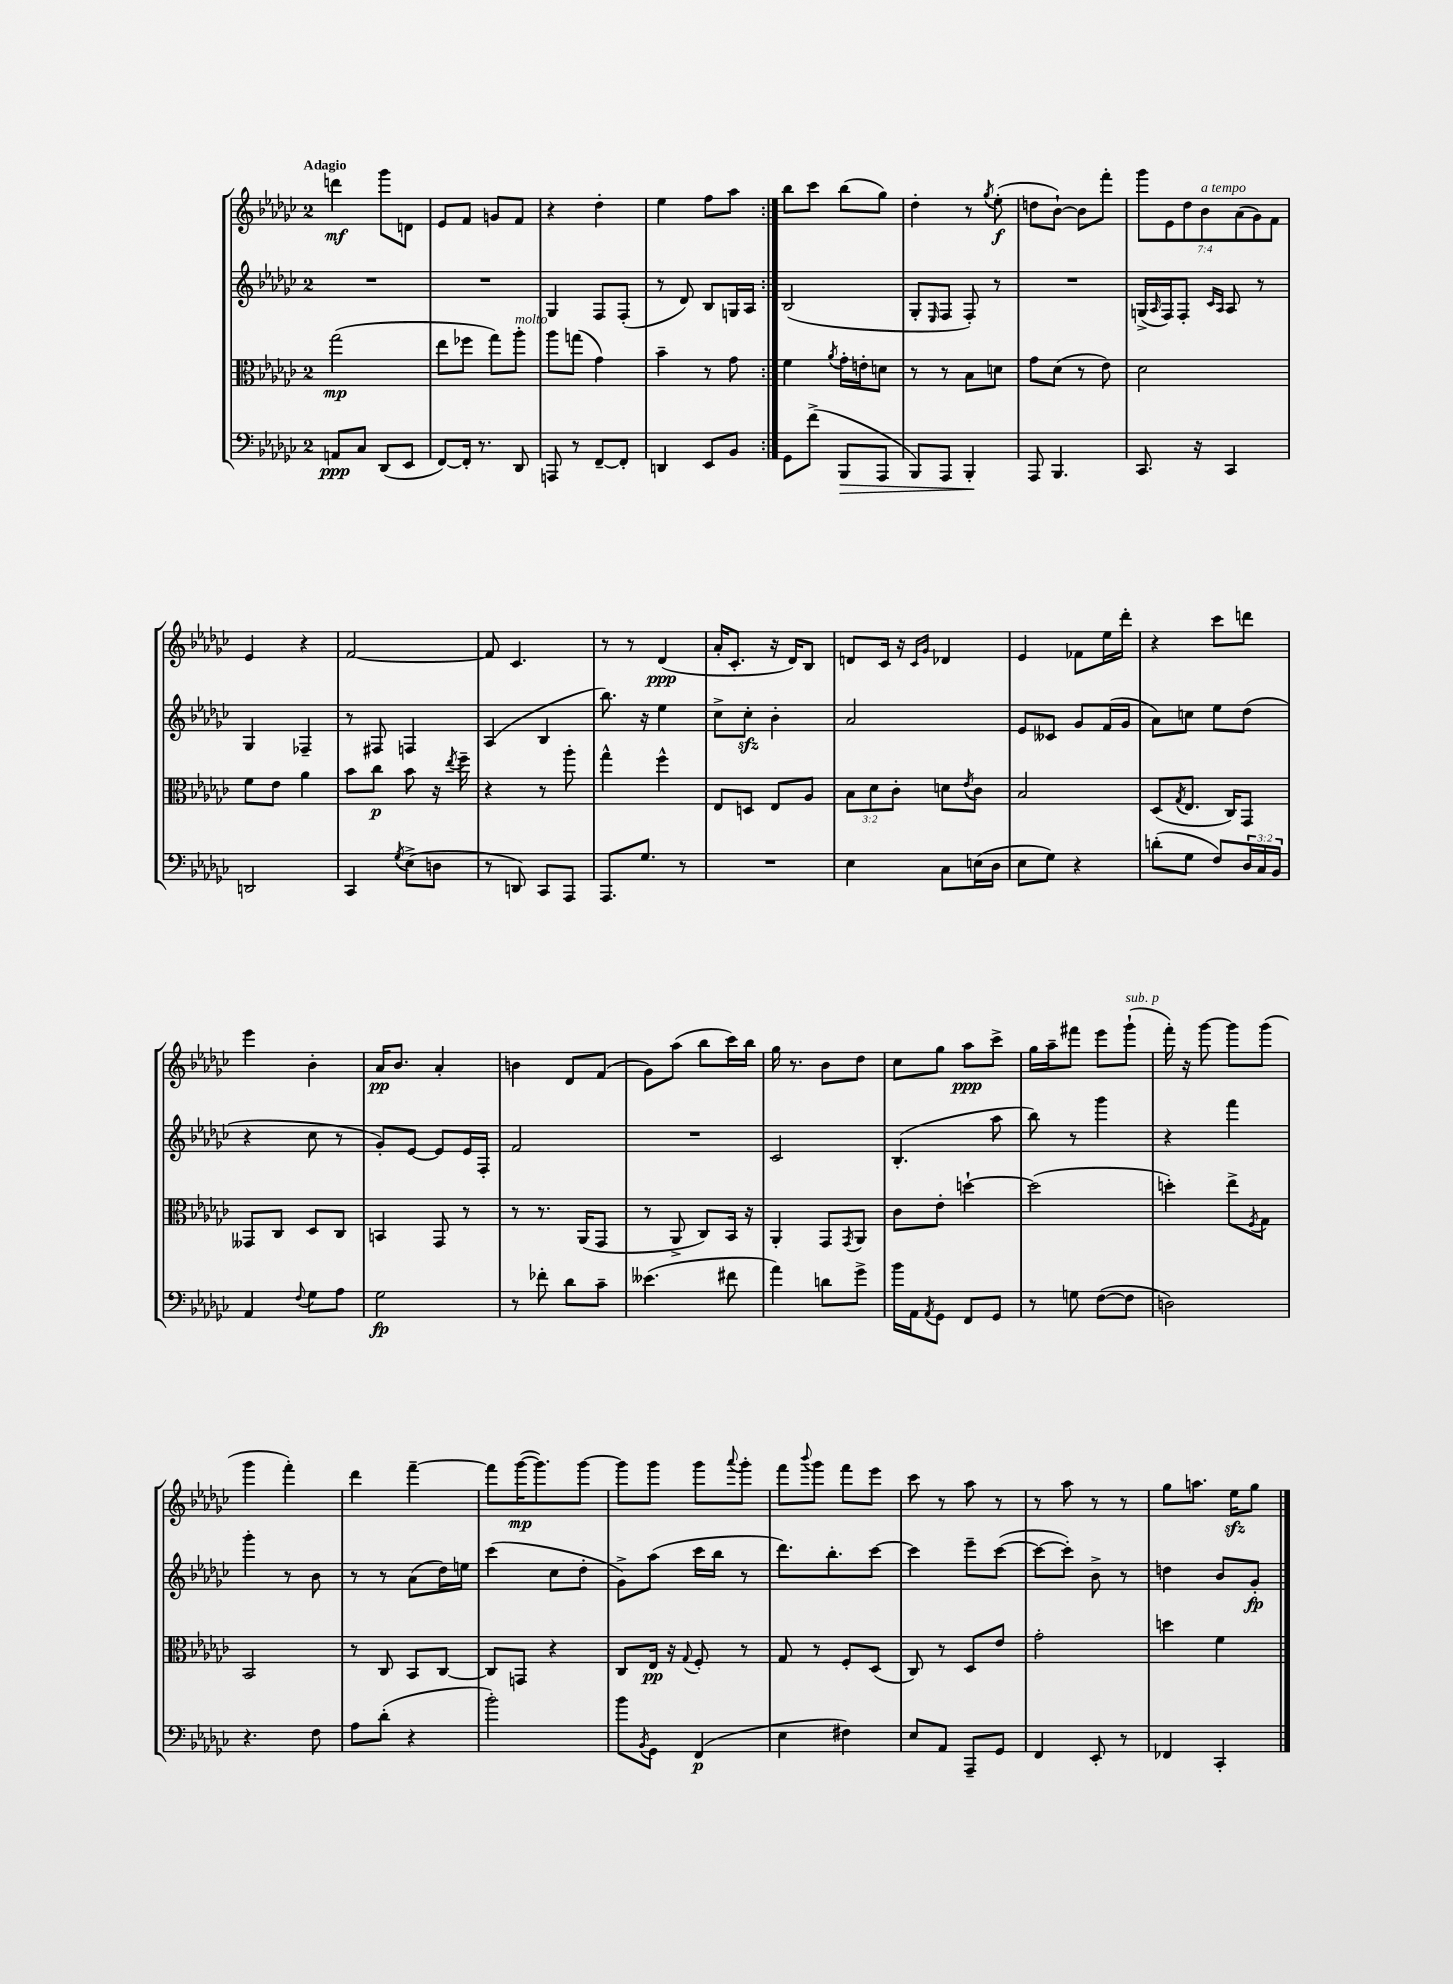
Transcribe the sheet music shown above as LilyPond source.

<<
\new StaffGroup <<
\new Staff = "s0" {
    \clef treble \key ges \major \once \override Staff.TimeSignature.style = #'single-digit \time 2/4 \override Staff.TupletNumber.text = #tuplet-number::calc-fraction-text \tempo "Adagio"
    \repeat volta 2 { d'''4\mf ges'''8 d'8 |
    ees'8 f'8 g'8 f'8 |
    r4 des''4-. |
    ees''4 f''8 aes''8 | }
    bes''8 ces'''8 bes''8( ges''8) |
    des''4-. r8 \acciaccatura { ges''8 } ees''8-.\f( |
    d''8 bes'8~-!) bes'8 f'''8-. |
    \tuplet 7/4 { ges'''8 ees'8 des''8 bes'8^\markup { \italic "a tempo" } aes'8( ges'8) f'8 } |
    ees'4 r4 |
    f'2~ |
    f'8 ces'4. |
    r8 r8 des'4\ppp( |
    aes'16-. ces'8.-. r16 des'16) bes8 |
    d'8 ces'16 r16 \grace { ces'16 ges'16 } des'4 |
    ees'4 fes'8 ees''16 des'''16-. |
    r4 ces'''8 d'''8 |
    ees'''4 bes'4-. |
    aes'16\pp bes'8. aes'4-. |
    b'4 des'8 f'8( |
    ges'8) aes''8( bes''8 ces'''16) bes''16 |
    ges''16 r8. bes'8 des''8 |
    ces''8 ges''8 aes''8\ppp ces'''8-> |
    ges''16 aes''16-- fis'''8 ees'''8 ges'''8-!^\markup { \italic "sub. p" }( |
    f'''16-.) r16 ges'''8~ ges'''8 ges'''8( |
    ges'''4 f'''4-.) |
    des'''4 f'''4~-- |
    f'''8 ges'''16~\mp( ges'''8.) ges'''8~ |
    ges'''8 ges'''8 ges'''8 \appoggiatura { aes'''8 } ges'''8-. |
    f'''8 \appoggiatura { bes'''8 } ges'''8 f'''8 ees'''8 |
    ces'''8 r8 aes''8 r8 |
    r8 aes''8 r8 r8 |
    ges''8 a''8. ees''16\sfz ges''8 \bar "|." |
}
\new Staff = "s1" {
    \clef treble \key ges \major \once \override Staff.TimeSignature.style = #'single-digit \time 2/4
    \repeat volta 2 { R2 |
    R2 |
    ges4 f8 f8-.( |
    r8 des'8) bes8 g16 aes16 | }
    bes2( |
    ges8-. \grace { ees16 } f8 f8-.) r8 |
    R2 |
    g16->( \grace { aes16 } f16) f8-. \grace { ces'16 aes16 } aes8 r8 |
    ges4 fes4-- |
    r8 fis8 f4 |
    aes4( bes4 |
    bes''8.) r16 ees''4 |
    ces''8-> ces''8-.\sfz bes'4-. |
    aes'2 |
    ees'8 ceses'8 ges'8 f'16( ges'16 |
    aes'8) c''8 ees''8 des''8( |
    r4 ces''8 r8 |
    ges'8-.) ees'8~ ees'8 ees'16 f16-. |
    f'2 |
    R2 |
    ces'2 |
    bes4.-.( aes''8 |
    bes''8) r8 ges'''4 |
    r4 f'''4 |
    ges'''4-. r8 bes'8 |
    r8 r8 aes'8( des''16) e''16 |
    ces'''4( ces''8 des''8-. |
    ges'8->) aes''8( ces'''16 bes''16 r8 |
    des'''8.) bes''8.-. ces'''8~ |
    ces'''4 ees'''8-- ces'''8~( |
    ces'''8~ ces'''8-.) bes'8-> r8 |
    d''4 bes'8 ges'8-.\fp \bar "|." |
}
\new Staff = "s2" {
    \clef alto \key ges \major \once \override Staff.TimeSignature.style = #'single-digit \time 2/4 \override Staff.TupletNumber.text = #tuplet-number::calc-fraction-text
    \repeat volta 2 { ges''2\mp( |
    ees''8 fes''8 ges''8) aes''8-.^\markup { \italic "molto" } |
    aes''8 g''8( ges'4) |
    bes'4-- r8 ges'8 | }
    f'4 \acciaccatura { aes'8 } ges'16-. e'16-. d'8 |
    r8 r8 bes8 d'8 |
    ges'8 des'8( r8 ees'8) |
    des'2 |
    f'8 ees'8 aes'4 |
    bes'8 ces''8\p bes'8 r16 \acciaccatura { ees''8 } f''16-- |
    r4 r8 aes''8-. |
    ges''4-^ f''4-^ |
    ees8 d8 ees8 aes8 |
    \tuplet 3/2 { bes8 des'8 ces'8-. } d'8 \acciaccatura { ees'8 } ces'8 |
    bes2 |
    des8( \acciaccatura { ges8 } ees8. ces16) ges,8 |
    geses,8 ces8 des8 ces8 |
    b,4 ges,8 r8 |
    r8 r8. aes,16( ges,8 |
    r8 aes,8-> ces8) bes,16 r16 |
    aes,4-. ges,8 \acciaccatura { ges,8 } aes,8 |
    ces'8 ees'8-. d''4~-! |
    d''2( |
    d''4-.) ees''8-> \acciaccatura { f8 } ges8 |
    bes,2 |
    r8 ces8 bes,8 ces8~ |
    ces8 g,8 r4 |
    ces8 ees16\pp r16 \appoggiatura { ges8 } f8-. r8 |
    ges8 r8 f8-. des8( |
    ces8) r8 des8 ees'8 |
    ges'2-. |
    d''4 f'4 \bar "|." |
}
\new Staff = "s3" {
    \clef bass \key ges \major \once \override Staff.TimeSignature.style = #'single-digit \time 2/4 \override Staff.TupletNumber.text = #tuplet-number::calc-fraction-text
    \repeat volta 2 { a,8\ppp ces8 des,8( ees,8 |
    f,8~) f,16-. r8. des,8 |
    a,,8 r8 f,8~-- f,8-. |
    d,4 ees,8 bes,8 | }
    ges,8 f'8->( bes,,8\> aes,,8 |
    bes,,8) aes,,8 bes,,4-.\! |
    aes,,8 bes,,4. |
    ces,8. r16 ces,4 |
    d,2 |
    ces,4 \acciaccatura { ges8 } ees8->( d8 |
    r8 d,8) ces,8 aes,,8 |
    aes,,8. ges8. r8 |
    R2 |
    ees4 ces8 e16( des16 |
    ees8 ges8) r4 |
    d'8-.( ges8 f8) \tuplet 3/2 { des16 ces16 bes,16 } |
    aes,4 \appoggiatura { f8 } ges8 aes8 |
    ges2\fp |
    r8 fes'8-. des'8 ces'8-- |
    eeses'4.( fis'8 |
    aes'4) d'8 ges'8-> |
    bes'16 aes,16 \acciaccatura { aes,8 } ges,8 f,8 ges,8 |
    r8 g8 f8~( f8 |
    d2) |
    r4. f8 |
    aes8 des'8-.( r4 |
    bes'2-.) |
    bes'8 \acciaccatura { bes,8 } ges,8 f,4\p( |
    ees4 fis4) |
    ees8 aes,8 aes,,8-- ges,8 |
    f,4 ees,8-. r8 |
    fes,4 ces,4-. \bar "|." |
}
>>
>>
\layout { \context { \Score \remove "Bar_number_engraver" } }
